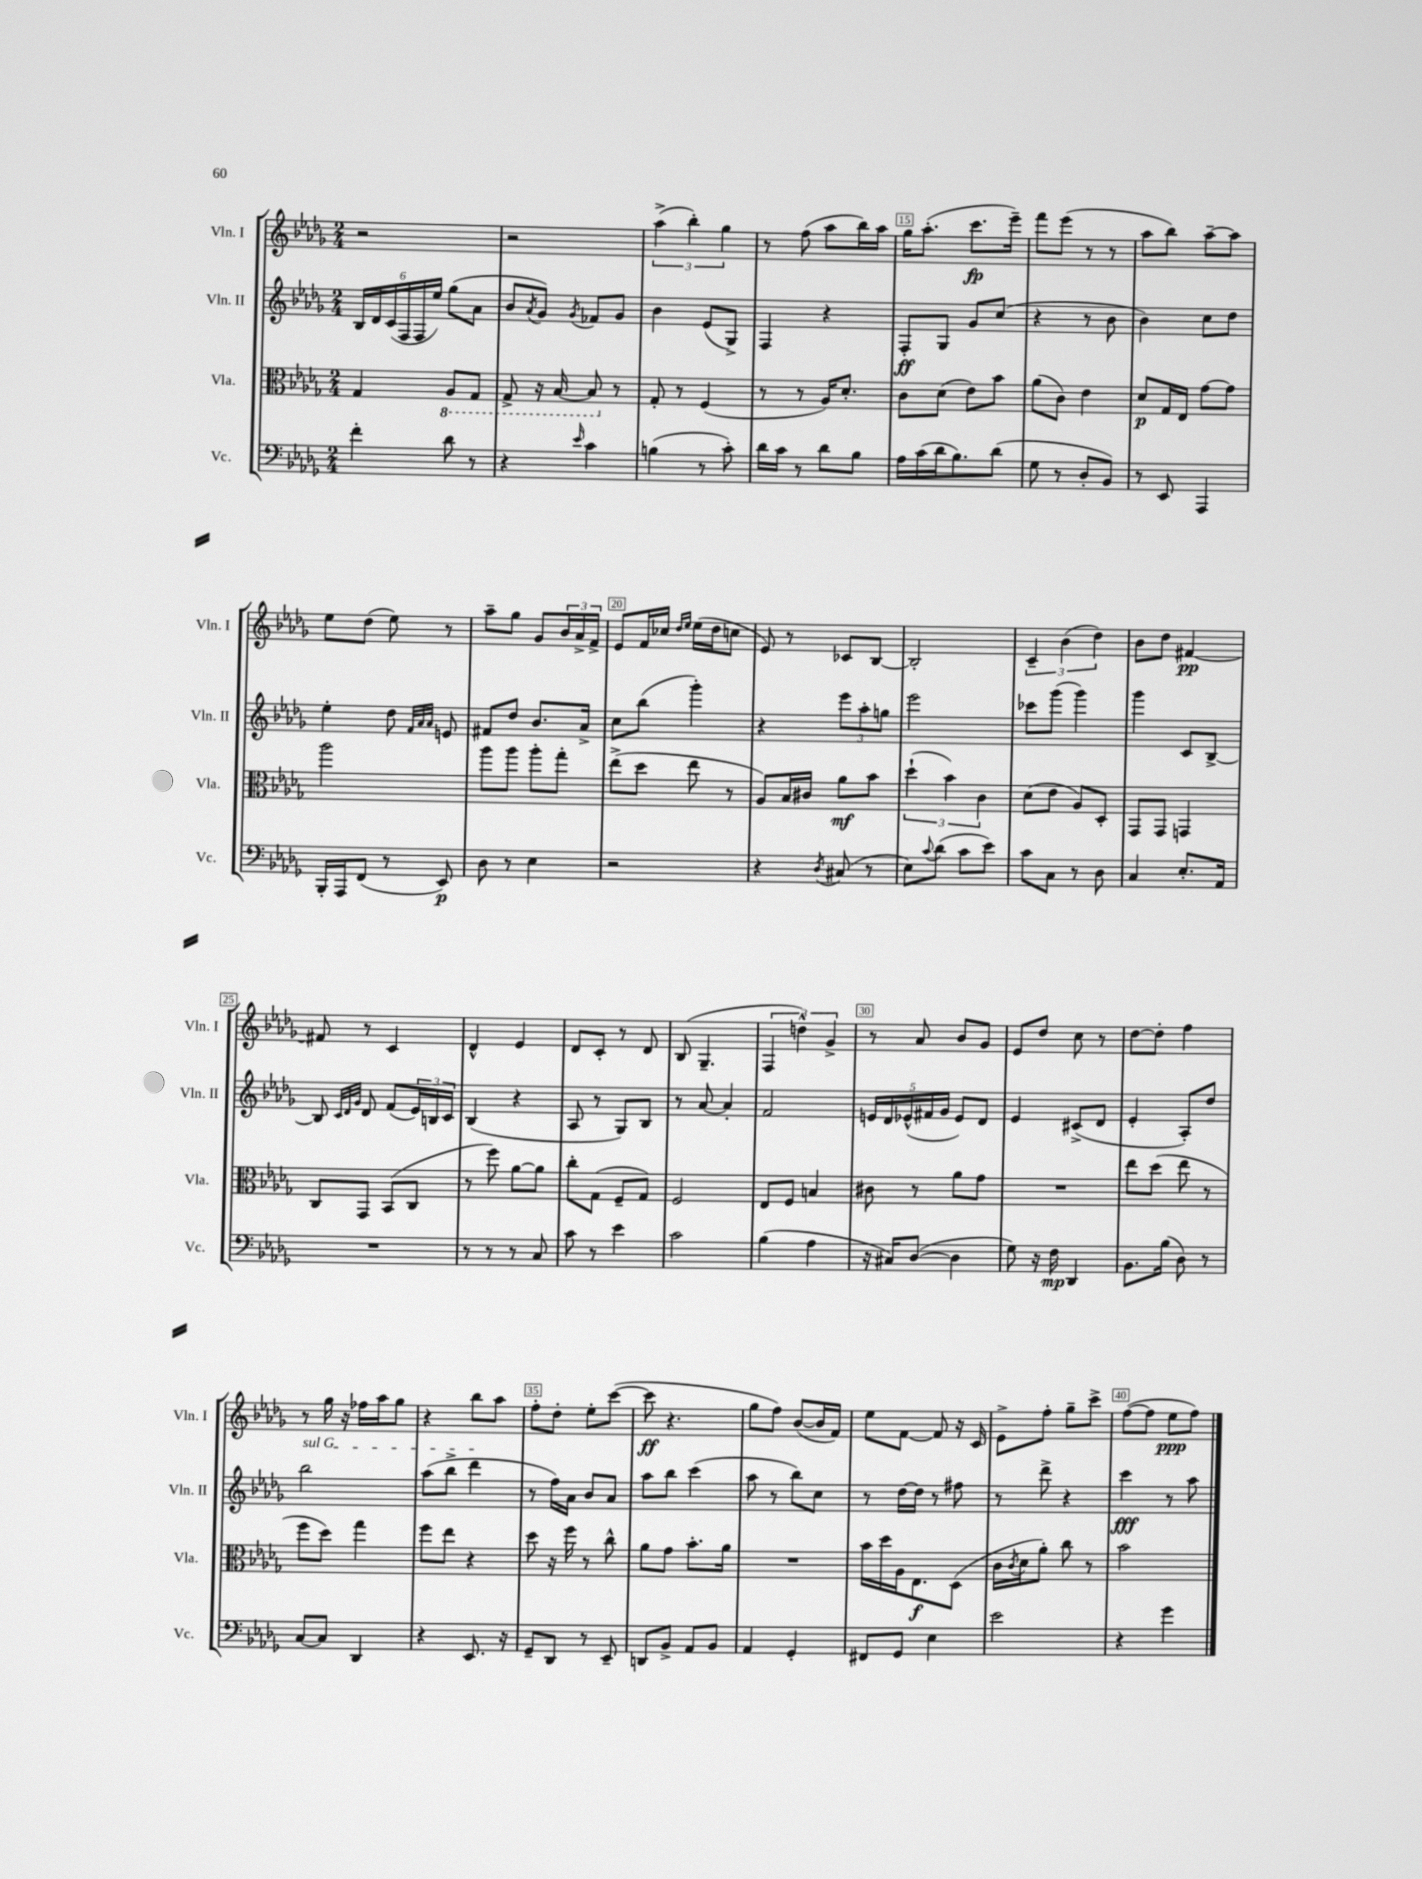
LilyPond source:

<<
\new StaffGroup <<
\new Staff = "s0" \with { instrumentName = "Vln. I" shortInstrumentName = "Vln. I" } {
    \clef treble \key des \major \numericTimeSignature \time 2/4
    r2 |
    r2 |
    \tuplet 3/2 { aes''4->( bes''4-.) ges''4 } |
    r8 f''8( aes''8 bes''16) aes''16 |
    ges''16 aes''8.-.( c'''8.\fp ees'''16--) |
    f'''8 ees'''8( r8 r8 |
    aes''8 bes''8) aes''8~-- aes''8 |
    ees''8 des''8( ees''8) r8 |
    aes''8-- ges''8 ges'8 \tuplet 3/2 { bes'16 aes'16-> f'16-> } |
    ees'8 f'16 ces''16 \grace { des''16 ees''16 } ees''16( des''16 c''8 |
    ees'8) r8 ces'8 bes8~ |
    bes2-. |
    \tuplet 3/2 { c'4-- bes'4( des''4) } |
    bes'8 des''8 fis'4~\pp |
    fis'8 r8 c'4 |
    des'4-^ ees'4 |
    des'8 c'8-. r8 des'8 |
    bes8( ges4.-- |
    \tuplet 3/2 { f4 d''4-^) ges'4-> } |
    r8 aes'8 bes'8 ges'8 |
    ees'8 des''8 c''8 r8 |
    des''8~ des''8-. f''4 |
    r8 ges''16 r16 fes''16 aes''16 ges''8 |
    r4 bes''8 aes''8 |
    f''8-. des''8-. ees''8-. c'''8~( |
    c'''8\ff r4. |
    ges''8 f''8) bes'8~( bes'16 f'16) |
    ees''8 f'8~ f'8 r16 c'16 |
    ees'8-> f''8-. ges''8-- c'''8-> |
    f''8~( f''8 ees''8\ppp f''8) \bar "|." |
}
\new Staff = "s1" \with { instrumentName = "Vln. II" shortInstrumentName = "Vln. II" } {
    \clef treble \key des \major \numericTimeSignature \time 2/4
    \tuplet 6/4 { bes16 des'16 c'16( f16 f16 ees''16) } ges''8( aes'8 |
    bes'8 \acciaccatura { aes'8 } ges'8) \acciaccatura { ges'8 } fes'8 ges'8 |
    bes'4 ees'8( ges8->) |
    f4 r4 |
    f8-.\ff ges8 ges'8 c''8( |
    r4 r8 bes'8 |
    bes'4) c''8 des''8 |
    ees''4-. des''8 \grace { f'32 aes'32 aes'32 } e'8 |
    fis'8 des''8 bes'8. aes'16-> |
    c''8 bes''8( ges'''4-.) |
    r4 \tuplet 3/2 { ees'''8 aes''8-. g''8 } |
    ees'''2 |
    ces'''8 ges'''8( ges'''4) |
    ges'''4 c'8 bes8~-> |
    bes8 \grace { c'32 des'32 ges'32 } des'8 f'8( \tuplet 3/2 { ees'16) b16 c'16 } |
    bes4( r4 |
    aes8 r8 ges8) bes8 |
    r8 aes'8~ aes'4-. |
    f'2 |
    \tuplet 5/4 { e'16 des'16 ees'16-^( fis'16 ges'16 } ees'8) des'8 |
    ees'4 cis'8->( des'8 |
    ees'4-. aes8-.) des''8 |
    \once \override TextSpanner.bound-details.left.text = \markup { \italic "sul G" } bes''2\startTextSpan |
    aes''8( bes''8-> des'''4\stopTextSpan |
    r8 f''16) aes'16 bes'8 aes'8 |
    aes''8 bes''8 c'''4( |
    aes''8 r8 bes''8) c''8 |
    r8 des''16~ des''16 r8 fis''8 |
    r8 des'''8-> r4 |
    c'''4\fff r8 aes''8 \bar "|." |
}
\new Staff = "s2" \with { instrumentName = "Vla." shortInstrumentName = "Vla." } {
    \clef alto \key des \major \numericTimeSignature \time 2/4
    ges4 \ottava #-1 aes,8 ges,8 |
    ges,8-> r16 bes,16~ bes,8 \ottava #0 r8 |
    ges8-. r8 f4( |
    r8 r8 aes16) des'8.-. |
    c'8 des'8( ees'8) bes'8 |
    aes'8( c'8) ees'4 |
    des'8\p ges16 ees16 ges'8~ ges'8 |
    aes''2 |
    aes''8 aes''8 aes''8-. ges''8-. |
    ees''8->( des''8 ees''8 r8 |
    aes8) bes16 cis'16 aes'8\mf bes'8 |
    \tuplet 3/2 { des''4-!( bes'4) c'4 } |
    des'8( ees'8 aes8) des8-. |
    ges,8 ges,8 g,4 |
    c8 ges,8 bes,8( c8 |
    r8 f''8) aes'8~ aes'8 |
    c''8-. ges8( f8-- ges8) |
    f2 |
    ees8 f8 b4 |
    cis'8 r8 aes'8 ges'8 |
    R2 |
    ees''8 des''8( ees''8 r8 |
    f''8 des''8) ges''4 |
    f''8 ees''8 r4 |
    des''8 r16 f''16 r8 c''8-^ |
    aes'8 ges'8 bes'8.-. aes'16 |
    R2 |
    bes'16 des''16 aes16 ees8.\f des8( |
    c'16 \acciaccatura { c'8 } des'16 aes'8-.) c''8 r8 |
    bes'2 \bar "|." |
}
\new Staff = "s3" \with { instrumentName = "Vc." shortInstrumentName = "Vc." } {
    \clef bass \key des \major \numericTimeSignature \time 2/4
    f'4-. des'8 r8 |
    r4 \grace { ees'16 } c'4 |
    b4( r8 c'8-.) |
    des'16 c'16 r8 des'8 bes8 |
    aes16 c'16( des'16 bes8.) des'8( |
    ges8 r8 des8-. bes,8) |
    r8 ees,8 aes,,4 |
    bes,,16-. aes,,16 f,8( r8 ees,8\p) |
    des8 r8 ees4 |
    r2 |
    r4 \acciaccatura { des8 } cis8( r8 |
    ees8) \appoggiatura { c'8 } des'8( c'8 ees'8) |
    c'8 c8 r8 des8 |
    c4 ees8.-. aes,16 |
    R2 |
    r8 r8 r8 c8 |
    c'8 r8 ees'4 |
    c'2 |
    bes4( aes4 |
    r16 cis16) des8~( des4 |
    ges8) r16 f16\mp des,4 |
    bes,8. bes16( des8) r8 |
    c8~ c8 des,4 |
    r4 ees,8. r16 |
    ges,8-- des,8 r8 ees,8-- |
    d,8 bes,8-> aes,8 bes,8 |
    aes,4 ges,4-. |
    fis,8 ges,8 ees4 |
    ees'2 |
    r4 ges'4 \bar "|." |
}
>>
>>
\layout { \context { \Score currentBarNumber = #11 \override BarNumber.break-visibility = ##(#f #t #t) barNumberVisibility = #(every-nth-bar-number-visible 5) \override BarNumber.stencil = #(make-stencil-boxer 0.1 0.3 ly:text-interface::print) } }
